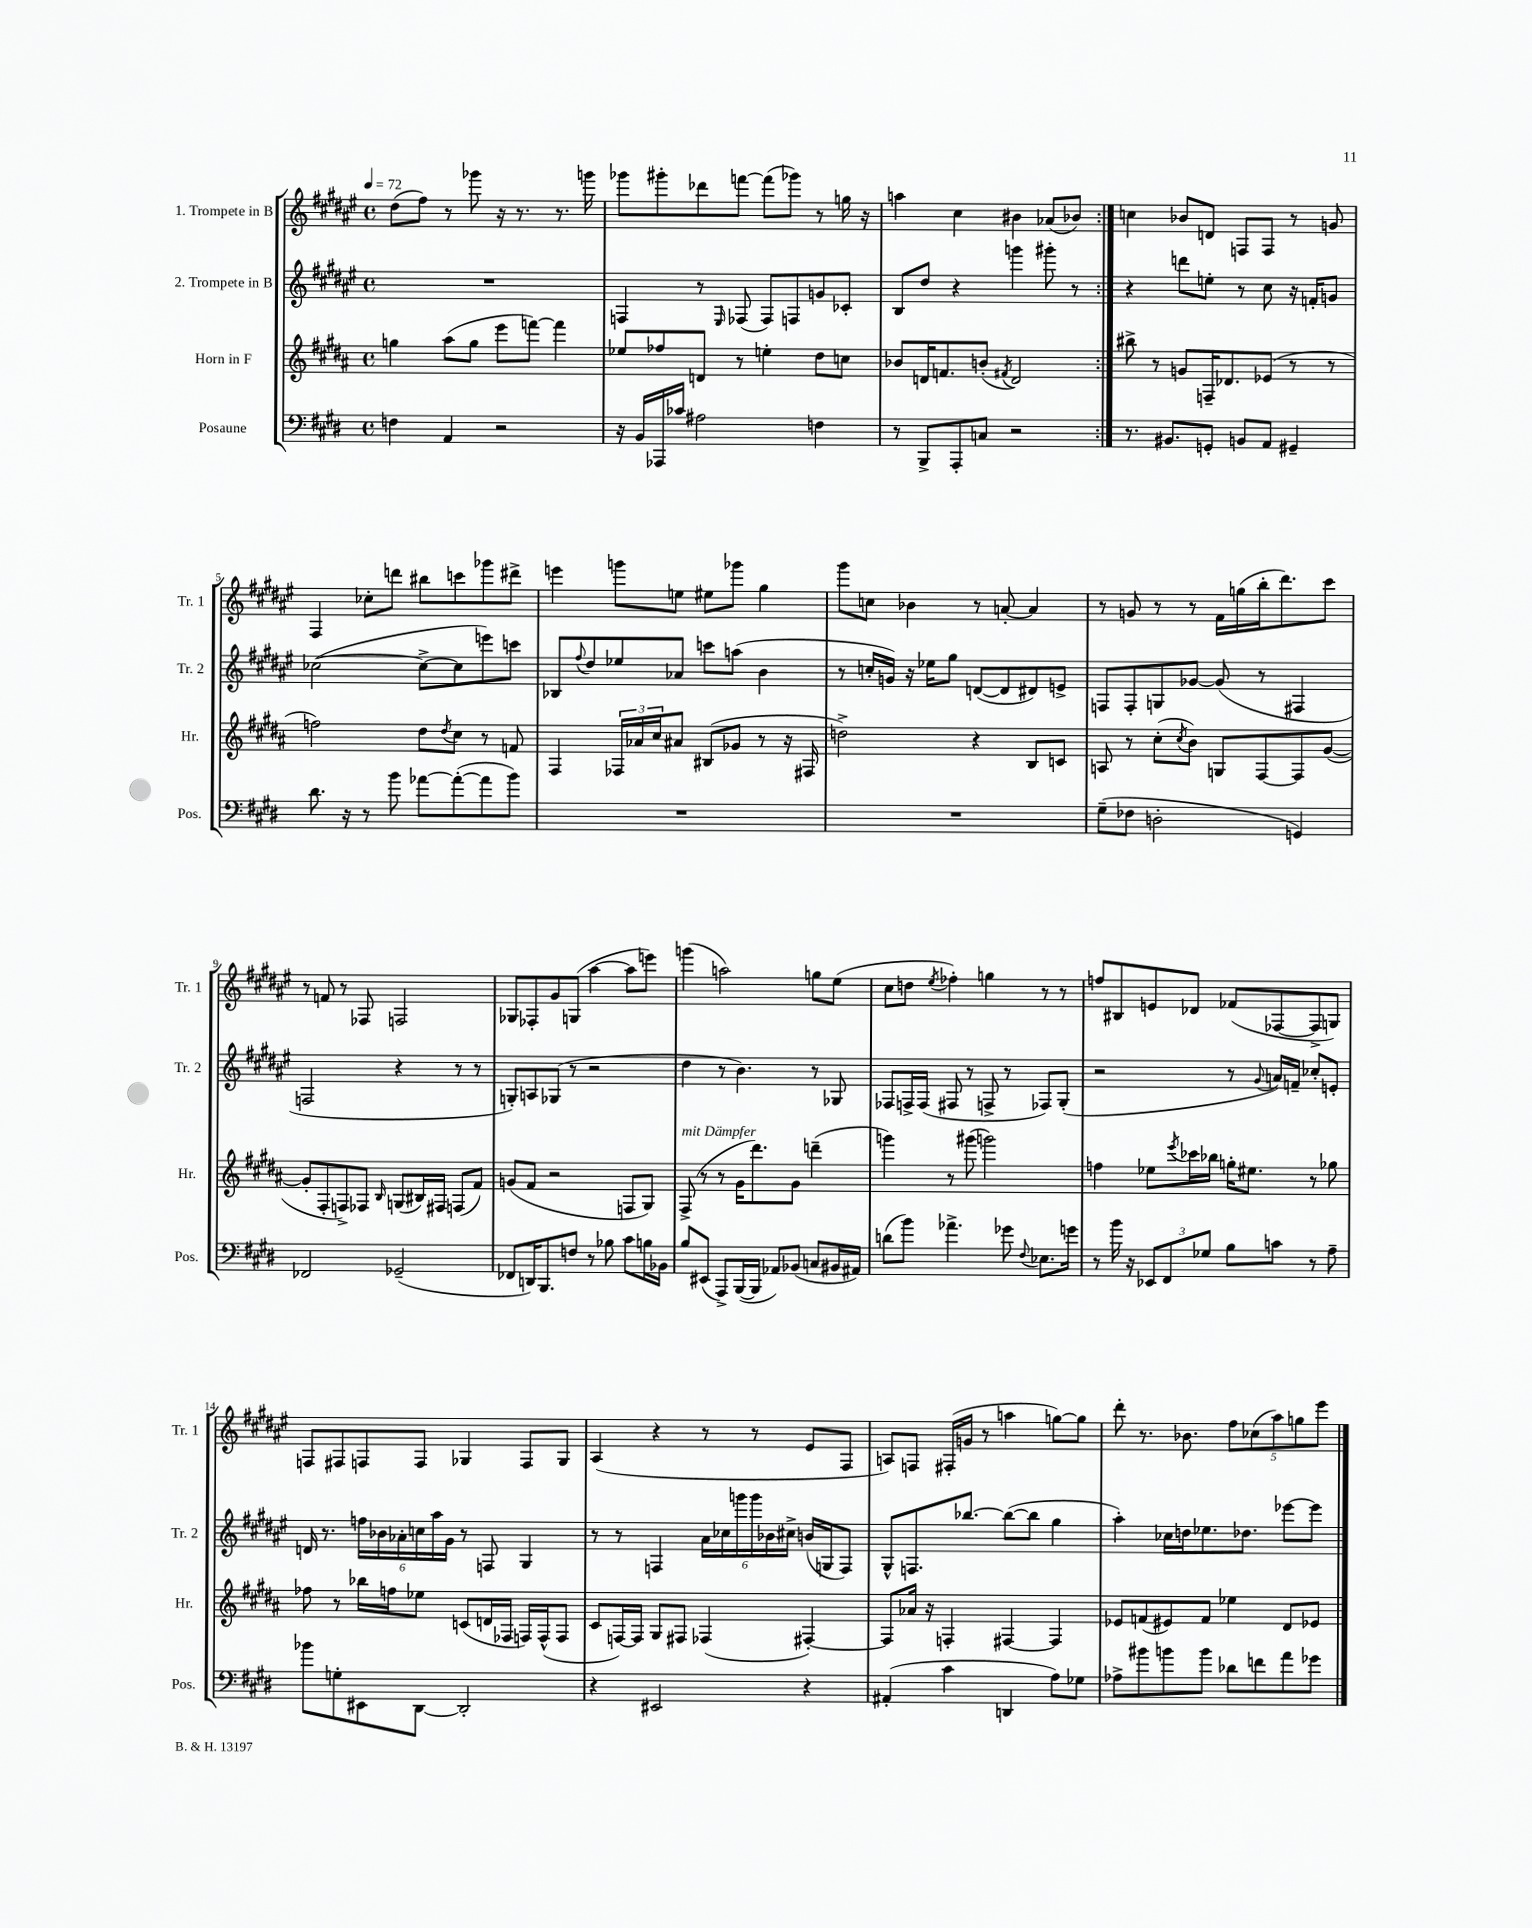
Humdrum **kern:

**kern	**kern	**kern	**kern
*staff4	*staff3	*staff2	*staff1
*clefF4	*clefG2	*clefG2	*clefG2
*k[f#c#g#d#]	*k[f#c#g#d#a#]	*k[f#c#g#d#a#e#]	*k[f#c#g#d#a#e#]
*M4/4	*M4/4	*M4/4	*M4/4
*met(c)	*met(c)	*met(c)	*met(c)
*MM72	*MM72	*MM72	*MM72
4F\	4gg\	1r	(8dd#\L
.	.	.	8ff#\J)
4AA/	(8aa#\L	.	8r
.	8gg\J	.	8ggg-\
2r	8eee\L	.	16r
.	.	.	8.r
.	[8fff\J)	.	.
.	4fff\]	.	8.r
.	.	.	16ggg\
=	=	=	=
16r	8ee-/L	4F/	8ggg-\L
16BB/LL	.	.	.
16AAA-/	8ff-/	.	8ggg#'\
16c-/JJ	.	.	.
2A#\	8d/J	8r	8ddd-\
.	.	16qqE#/	.
.	8r	(8F-/	[8fff\J
.	4ee'\	8F-/L)	(8fff\]L
.	.	8F/	8ggg-\J)
4F\	8dd#\L	8g/	8r
.	8cc\J	8c-'/J	16gg\
.	.	.	16r
=	=	=	=
8r	8b-/L	8B/L	4aa\
8BBB^/L	16d/K	8dd#/J	.
.	8.f/	.	.
8AAA'/	.	4r	4cc#\
8C/J	(8b'/J	.	.
.	8qf#/	.	.
2r	2d/)	4ggg\	4b#\
.	.	8ggg#'\	(8a-/L
.	.	8r	8b-/J)
=:|!	=:|!	=:|!	=:|!
8.r	8bb#^\	4r	4cc\
.	8r	.	.
8.BB#/L	.	.	.
.	8g/L	8ddd\L	8b-/L
8GG'/J	16F~/K	8ee'\J	8d/J
.	8.d-/	.	.
8BB/L	.	8r	8F/L
8AA/J	(8e-/J	8cc#\	8F/J
4GG#~/	8r	16r	8r
.	.	16f'/LK	.
.	8r	8g/J	8g/
=	=	=	=
8.d#\	2ff\)	([2cc-\	4F#/
16r	.	.	.
8r	.	.	8cc-'\L
8b\	.	.	8ddd\J
[8a-\L	8dd#\L	8cc-^\_L	8bb#\L
.	8qdd#/	.	.
(8a-'\_	8cc#\J	8cc-\]	8ccc\
8a-\]	8r	8eee\)	8ggg-\
8b\J)	8f/	8ccc\J	8ddd#^\J
=	=	=	=
1r	4F#/	8B-/L	4eee\
.	.	8qqff#/	.
.	.	8dd#/	.
.	24F-/LL	8ee-/	8ggg\L
.	24a-/	.	.
.	24cc#/J	.	.
.	8a#/J	8a-/J	8ee\J
.	(8B#/L	8ccc\L	8ee#\L
.	8g-/J	(8aa\J	8ggg-\J
.	8r	4b\	4gg#\
.	16r	.	.
.	16F#/	.	.
=	=	=	=
1r	2dd^\)	8r	8ggg#\L
.	.	16cc'/LL	8cc\J
.	.	16g/JJ)	.
.	.	16r	4b-\
.	.	16ee-\LK	.
.	.	8gg#\J	.
.	4r	([8d/L	8r
.	.	8d/]	[8a'/
.	8B/L	8d#/)	4a/]
.	8c/J	8e^/J	.
=	=	=	=
(8G#~\L	8A/	8F/L	8r
8F-\J	8r	8F'/	8g/
2D'\	(8cc#'\L	8G/	8r
.	8qcc#/	.	.
.	8b\J)	[8g-/J	8r
.	8G/L	(8g-/]	16f#\LL
.	.	.	(16gg\
.	[8F#/	8r	16bb'\J
.	.	.	8.ddd#\)
4GG/)	8F#/]	4F#/	.
.	([8g#/J	.	8ccc#\J
=	=	=	=
2FF-/	8g#'/]L	2F/	8r
.	8F#'/	.	8f/
.	8F^/)	.	8r
.	8F-/J	.	8F-/
.	16qqB/	.	.
(2GG-~/	(8G/L	4r	2F/
.	16B#/L)	.	.
.	16F#/JJ	.	.
.	(8F/L	8r	.
.	8f#/J)	8r	.
=	=	=	=
8FF-/L	(8g/L	8G'/L)	8G-/L
16DD/K)	8f#/J	8A/	8F-'/
8.BBB/	.	.	.
.	2r	(8G-/J	8g#/
8F/J	.	8r	(8G/J
8r	.	2r	[4aa#\
8B-\	.	.	.
8c#\L	8F/L	.	8aa#\]L
16B\L	8G#/J)	.	8eee\J)
16BB-\JJ	.	.	.
=	=	=	=
8B/L	(8F#^/	4dd#\	(4ggg\
(8EE#/J	8r	.	.
8AAA^/L)	8r	8r	2aa\)
([16BBB/L	16g#\LK	4.b\)	.
16BBB/]JJ	8.ddd#\)	.	.
8AA-/L)	.	.	.
(8BB-/J	8g#\J	.	.
8C/L	(4ddd~\	8r	8gg\L
16BB#/L	.	8G-/	(8ee#\J
16AA#/JJ)	.	.	.
=	=	=	=
(8d\L	4ggg\)	8F-/L	8cc#\L
8b\J)	.	16F^/L	8dd\J
.	.	(16F/JJ	.
.	.	.	8qee#/
4.a-^\	8r	8F#/	4ff-'\)
.	(8ggg#\	8r	.
.	2ggg\)	8F^/	4gg\
8g-\	.	8r	.
8qqF#/	.	.	.
8.E-\L	.	8F-/L)	8r
.	.	(8G#'/J	8r
16g\Jk	.	.	.
=	=	=	=
8r	4ff\	2r	8ff/L
16b\	.	.	8B#/
16r	.	.	.
12EE-/L	8ee-\L	.	8e/
12FF#/	.	.	.
.	8qeee/	.	.
.	16ccc-\L	.	8d-/J
12G-/J	.	.	.
.	16bb-\JJ	.	.
8B\L	16gg'\LK	8r	(8f-/L
.	8.ee#\J	.	.
.	.	8qqg#/	.
8c\J	.	16a/LL)	[8F-/
.	.	16f~/JJ	.
8r	8r	8cc-'/L	8F-^/]
8A~\	8gg-\	8e'/J	8G/J)
=	=	=	=
8b-\L	8ff-\	16d/	8F/L
.	.	8.r	.
8G'\	8r	.	8F#/
8EE#\	16bb-\LL	24ff\LL	8F/
.	.	24b-\	.
.	16ff\J	.	.
.	.	24a-'\	.
[8DD#\J	8ee-\J	24cc\	8F/J
.	.	24aa#\	.
.	.	24g#\JJ	.
2DD#'/]	(8c/L	8r	4G-/
.	16d/L	8F/	.
.	16F-/JJ	.	.
.	16F/LL)	4G#/	8F/L
.	(16F^^/J	.	.
.	8F/J	.	8G-/J
=	=	=	=
4r	8c#/L	8r	(4A#/
.	[16F/L)	8r	.
.	16F/]JJ	.	.
2EE#/	8G#/L	4F/	4r
.	8F#/J	.	.
.	(4F-/	24a#\LL	8r
.	.	24cc-\	.
.	.	24ggg\	.
.	.	24ggg\	8r
.	.	24b-\	.
.	.	24cc#^\JJ	.
4r	[4F#'/)	(16b/LL	8e#/L
.	.	16G/J	.
.	.	8F/J)	8F#/J
=	=	=	=
(4AA#'/	8F#/]L	8G#^^/L	8A/L)
.	16a-/Jk	8.F/	8F/J
.	16r	.	.
4c#\	4F'/	.	(16F#'/LL
.	.	[8.bb-/J	16g/JJ
.	.	.	8r
4DD/	[4F#/	(8bb-\_L	4aa\
.	.	8bb-\]J	.
8A\L)	4F#/]	4gg#\	[8gg\L)
8G-\J	.	.	8gg\]J
=	=	=	=
8A-^\L	8e-/L	4aa#'\)	8ddd#'\
8b#\	(8f/	.	8.r
8b\	8e#/)	16cc-\LL	.
.	.	16dd\J	8.b-\
8b\J	8f/J	8.ee-\	.
8d-\L	4ee-\	.	10ff#\L
.	.	8.dd-\J	.
.	.	.	(10cc-\
8f\	.	.	.
.	.	.	10aa#\)
8a\	8d#/L	[8eee-\L	.
.	.	.	10gg\
8g-\J	8e-/J	8eee-\]J	.
.	.	.	10eee#\J
==	==	==	==
*-	*-	*-	*-
